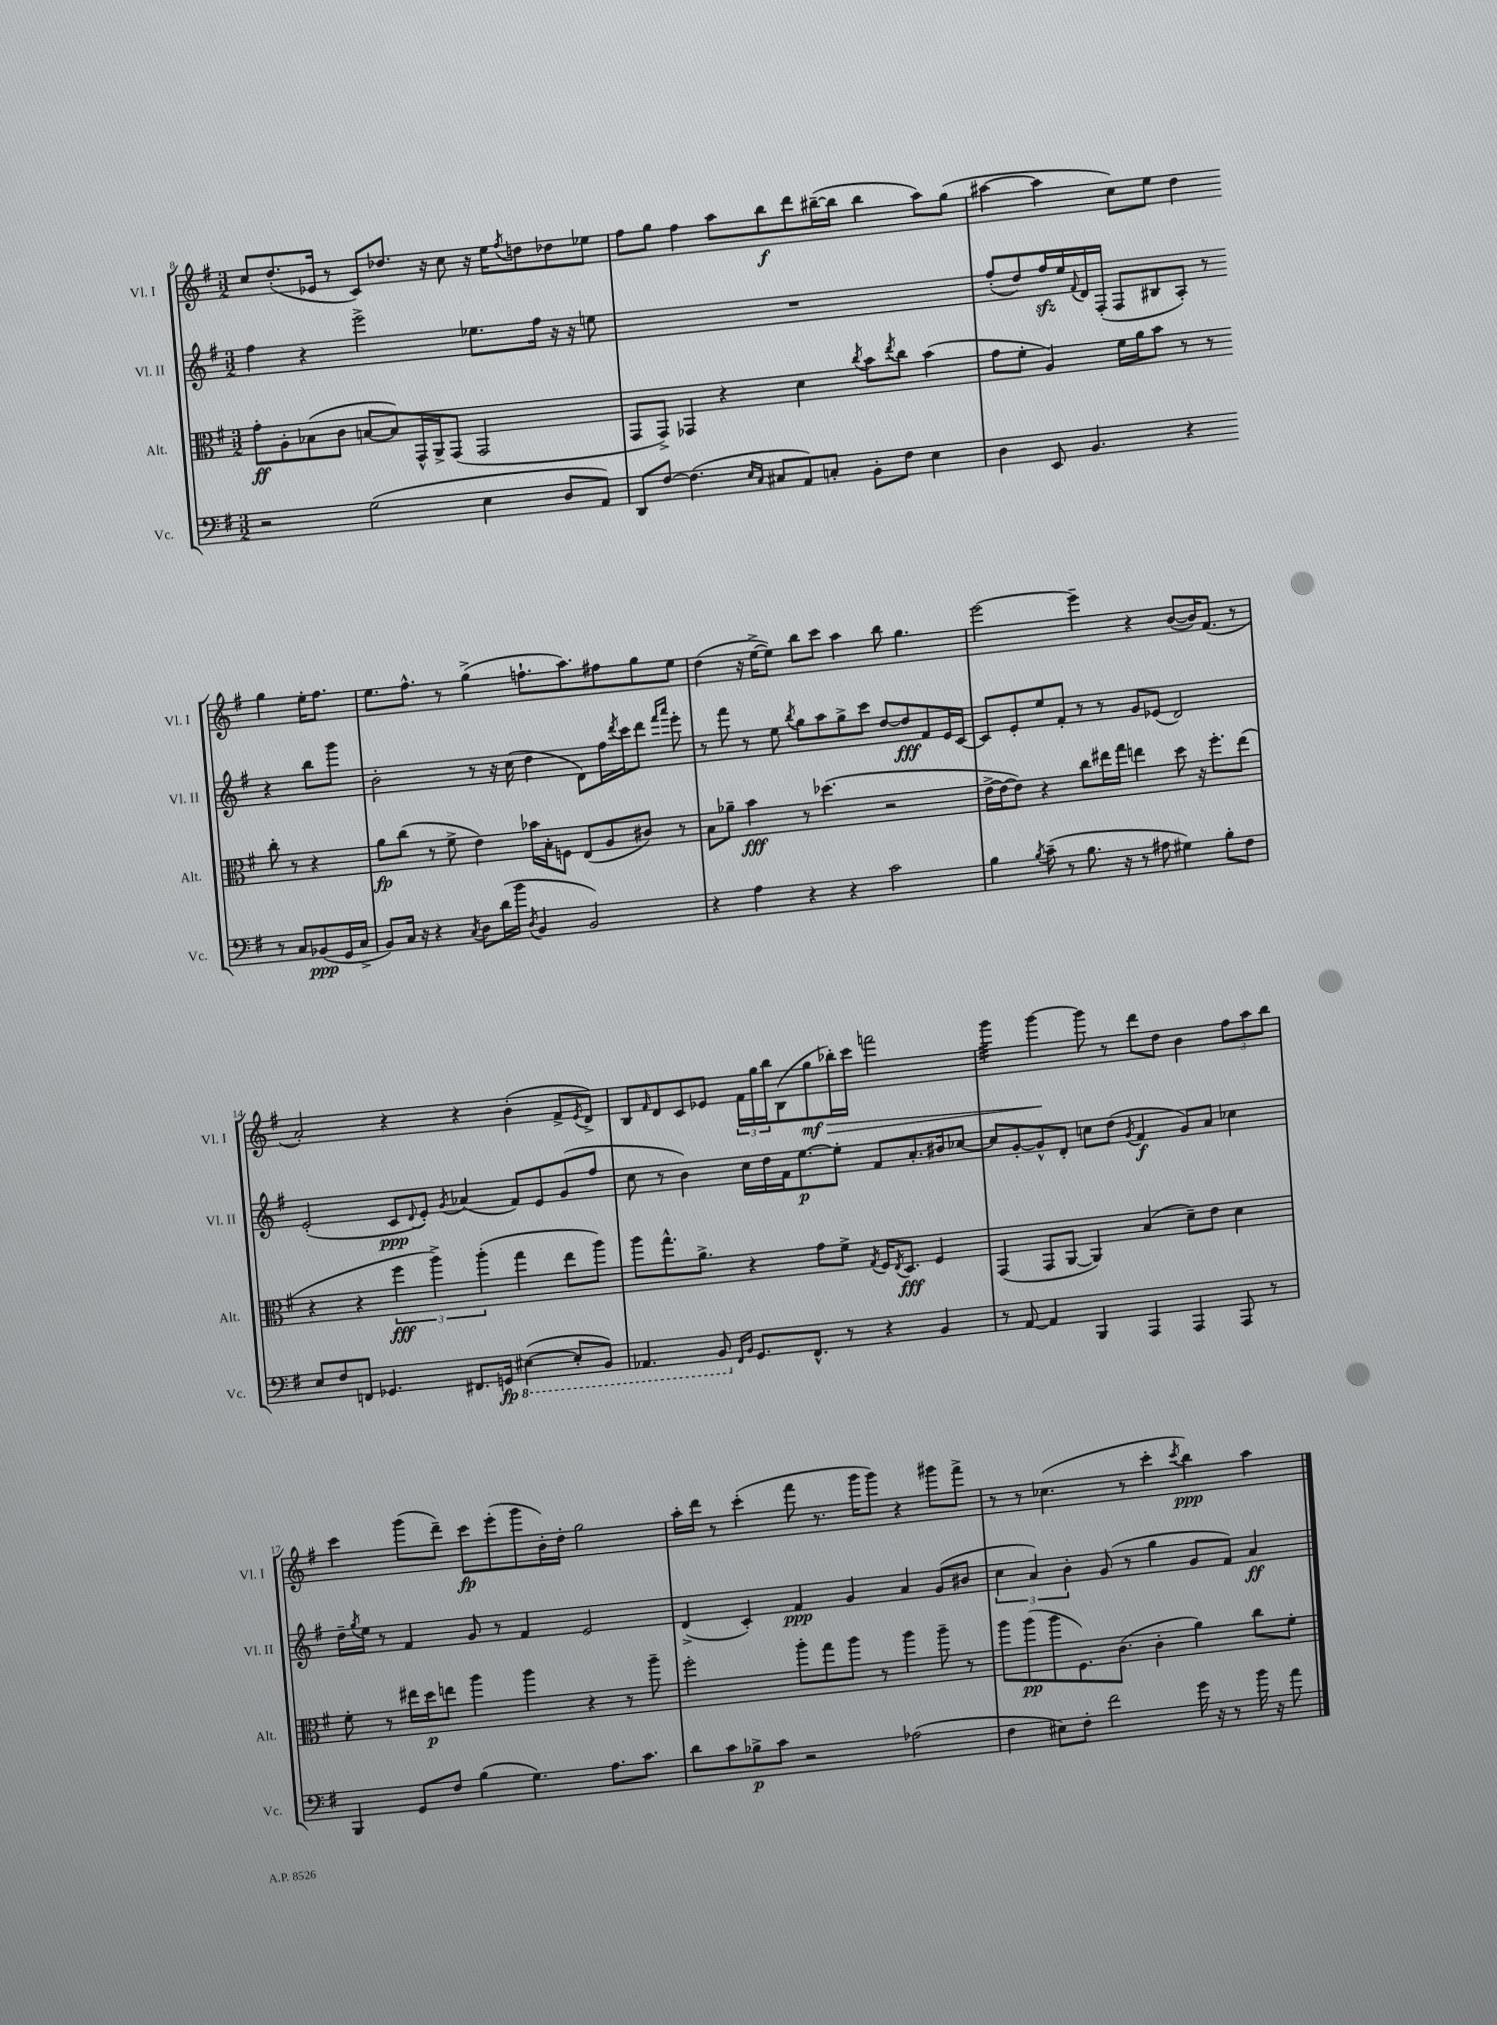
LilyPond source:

<<
\new StaffGroup <<
\new Staff = "s0" \with { instrumentName = "Vl. I" shortInstrumentName = "Vl. I" } {
    \clef treble \key g \major \numericTimeSignature \time 3/2
    c''8 d''8.-.( ees'16 r8 c'8) des''8. r16 c''8 r16 e''16 \acciaccatura { fis''8 } d''8 des''8 ees''8 |
    fis''8 g''8 fis''4 a''8 b''8\f d'''8 bis''16~--( bis''16 bis''4 a''8) g''8( |
    ais''4~ ais''4 c''8) e''8 d''4 g''4 e''16-. fis''8. |
    e''8. fis''8.-^ r8 g''4->( f''8.-! a''8.) fis''8 g''8 e''8 |
    d''4( r16 e''16~-> e''8) b''8 c'''8 a''4 b''8 g''4. |
    e'''2~ e'''4-- r4 b'8~( b'16) fis'8.( r8 |
    a'2-.) r4 r4 b'4-.( fis'8-> \acciaccatura { e'8 } d'8->) |
    b8 \grace { fis'16 } d'8 c'8 ees'8 \tuplet 3/2 { fis'16 g''16 b''16 } b8( g''8\mf\> bes''16-.) c'''16 f'''2 |
    g'''4:32 g'''4~\! g'''8 r8 d'''8 d''8 b'4 \tuplet 3/2 { fis''8 a''8 b''8 } |
    c'''4 g'''8( d'''8--) c'''8\fp e'''8-.( g'''8 b'16-.) d''16-. g''2 |
    a''16-. d'''16 r8 c'''4-.( fis'''8 r8. g'''16 g'''8) r4 gis'''8 fis'''8-> |
    r8 r8 ces''4.( r8 c'''4-. \acciaccatura { c'''8 } b''4\ppp) a''4 \bar "|." |
}
\new Staff = "s1" \with { instrumentName = "Vl. II" shortInstrumentName = "Vl. II" } {
    \clef treble \key g \major \numericTimeSignature \time 3/2
    fis''4 r4 e'''2-> ees''8. fis''16 r16 r16 e''8 |
    R1. |
    fis''8-.( d''8) fis''16\sfz e''16 \appoggiatura { fis'8 } d'16 fis16-.( fis8 bis8 a8-.) r8 r4 b''8 g'''8 |
    b'2-. r8 r16 c''16( d''4 d'8) fis''16 \acciaccatura { d'''8 } c'''16 d'''8 \grace { fis'''16 a'''16 } e'''8-. |
    r8 fis'''8 r8 e''8 \acciaccatura { b''8 } g''8 a''8 g''8-> c'''8 d''8~ d''8\fff fis'8 e'16 c'16~ |
    c'8 e'8-. e''8 fis'8-. r8 r8 g'8 ees'8( d'2) |
    e'2-.( c'8\ppp \appoggiatura { d'8 } e'8-.) \acciaccatura { g'8 } aes'4( fis'8) e'8 g'8( fis''8 |
    c''8 r8 b'4) c''16 d''16 fis'16 e''8.~\p e''8-. fis'8 a'8.-. bis'16 ces''8~ |
    ces''8 g'8~-. g'8-^ d'8-. c''8 d''8( \acciaccatura { g'8 } fis'4\f g'8) a'8 ces''4 |
    d''16-- \acciaccatura { g''8 } e''16 r8 fis'4 g'8 r8 fis'4 e'2 |
    d'4->( c'4-.) fis'4\ppp g'4 a'4 g'8( bis'8 |
    \tuplet 3/2 { c''4 a'4) b'4-. } g'8( r8 g''4 g'8 fis'8) a'4\ff \bar "|." |
}
\new Staff = "s2" \with { instrumentName = "Alt." shortInstrumentName = "Alt." } {
    \clef alto \key g \major \numericTimeSignature \time 3/2
    g'8-.\ff a8-. bes8( c'8 b8~ b8) g,16-^ a,16-> g,8( g,2 |
    g,8 g,8->) ges,4 r4 d'4 \acciaccatura { c''8 } b'8 \acciaccatura { e''8 } c''8 b'4( |
    g'8 fis'8-. a4) fis'16 a'16 b'8 r8 r8 c''8-. r8 r4 |
    a'8\fp c''8( r8 fis'8-> e'4) bes'16 b16-. f8 e8( a8 cis'8) r8 |
    b8 aes'8-- b'4\fff r8 des''4.( r2 |
    e'16~-> e'16~ e'8) r4 c''8 eis''16 g''16 e''4 d''8 r16 fis''8.-. e''8( |
    r4 r4 \tuplet 3/2 { fis''4\fff a''4->) a''4-.( } g''4 e''8 a''8) |
    a''8 g''8.-^ a'8.-> r4 g'8 fis'8-> \acciaccatura { g8 } fis16 \acciaccatura { e8 } d8.\fff fis4 |
    g,4( g,8 a,8~ a,4) b4( d'8--) e'8 d'4 |
    fis'8-. r8 eis''16 d''16\p e''8 a''4 a''4 r4 r8 a''8-- |
    fis''2-. a''8-. g''8 a''8 r8 a''4 a''8-- r8 |
    a''8 a''8\pp( a''8 fis8.) c'8.( c'4-. a'4) c''8 fis'8-. \bar "|." |
}
\new Staff = "s3" \with { instrumentName = "Vc." shortInstrumentName = "Vc." } {
    \clef bass \key g \major \numericTimeSignature \time 3/2
    r2 g2( e4 d8 a,8) |
    d,8 fis8~ fis4.( \grace { e16 c16 } cis8 a,8) c8-. b,8-. fis8 e4 |
    d4 e,8 b,4. r4 r8 c8 bes,8\ppp( g,16 c16-> |
    b,8) c16 r16 r4 \acciaccatura { c8 } d8 d'16( b'16 \acciaccatura { d8 } b,4 b,2) |
    r4 a4 r4 r4 c'2 |
    b4 \acciaccatura { b8 } c'8--( r8 b8. r16 r8 ais8 gis4) b8-. fis8 |
    e8 fis8 f,8 ges,4. fis,8. g,16\fp \ottava #-1 eis,4~( eis,8-. b,,8) |
    aes,,4. b,,8 \ottava #0 \grace { fis,16 b,16 } g,8. fis,8.-^ r8 r4 b,4 |
    r8 a,8~ a,4 b,,4 a,,4 a,,4 a,,8 r8 |
    b,,4 g,8 fis8 b4( g4.) a8. c'8. |
    d'8 c'8 bes8->\p c'8 r2 aes2( |
    fis4 eis8) fis8-. fis'2 g'16 r16 r8 b'16 r16 a'8 \bar "|." |
}
>>
>>
\layout { \context { \Score currentBarNumber = #8 } }
